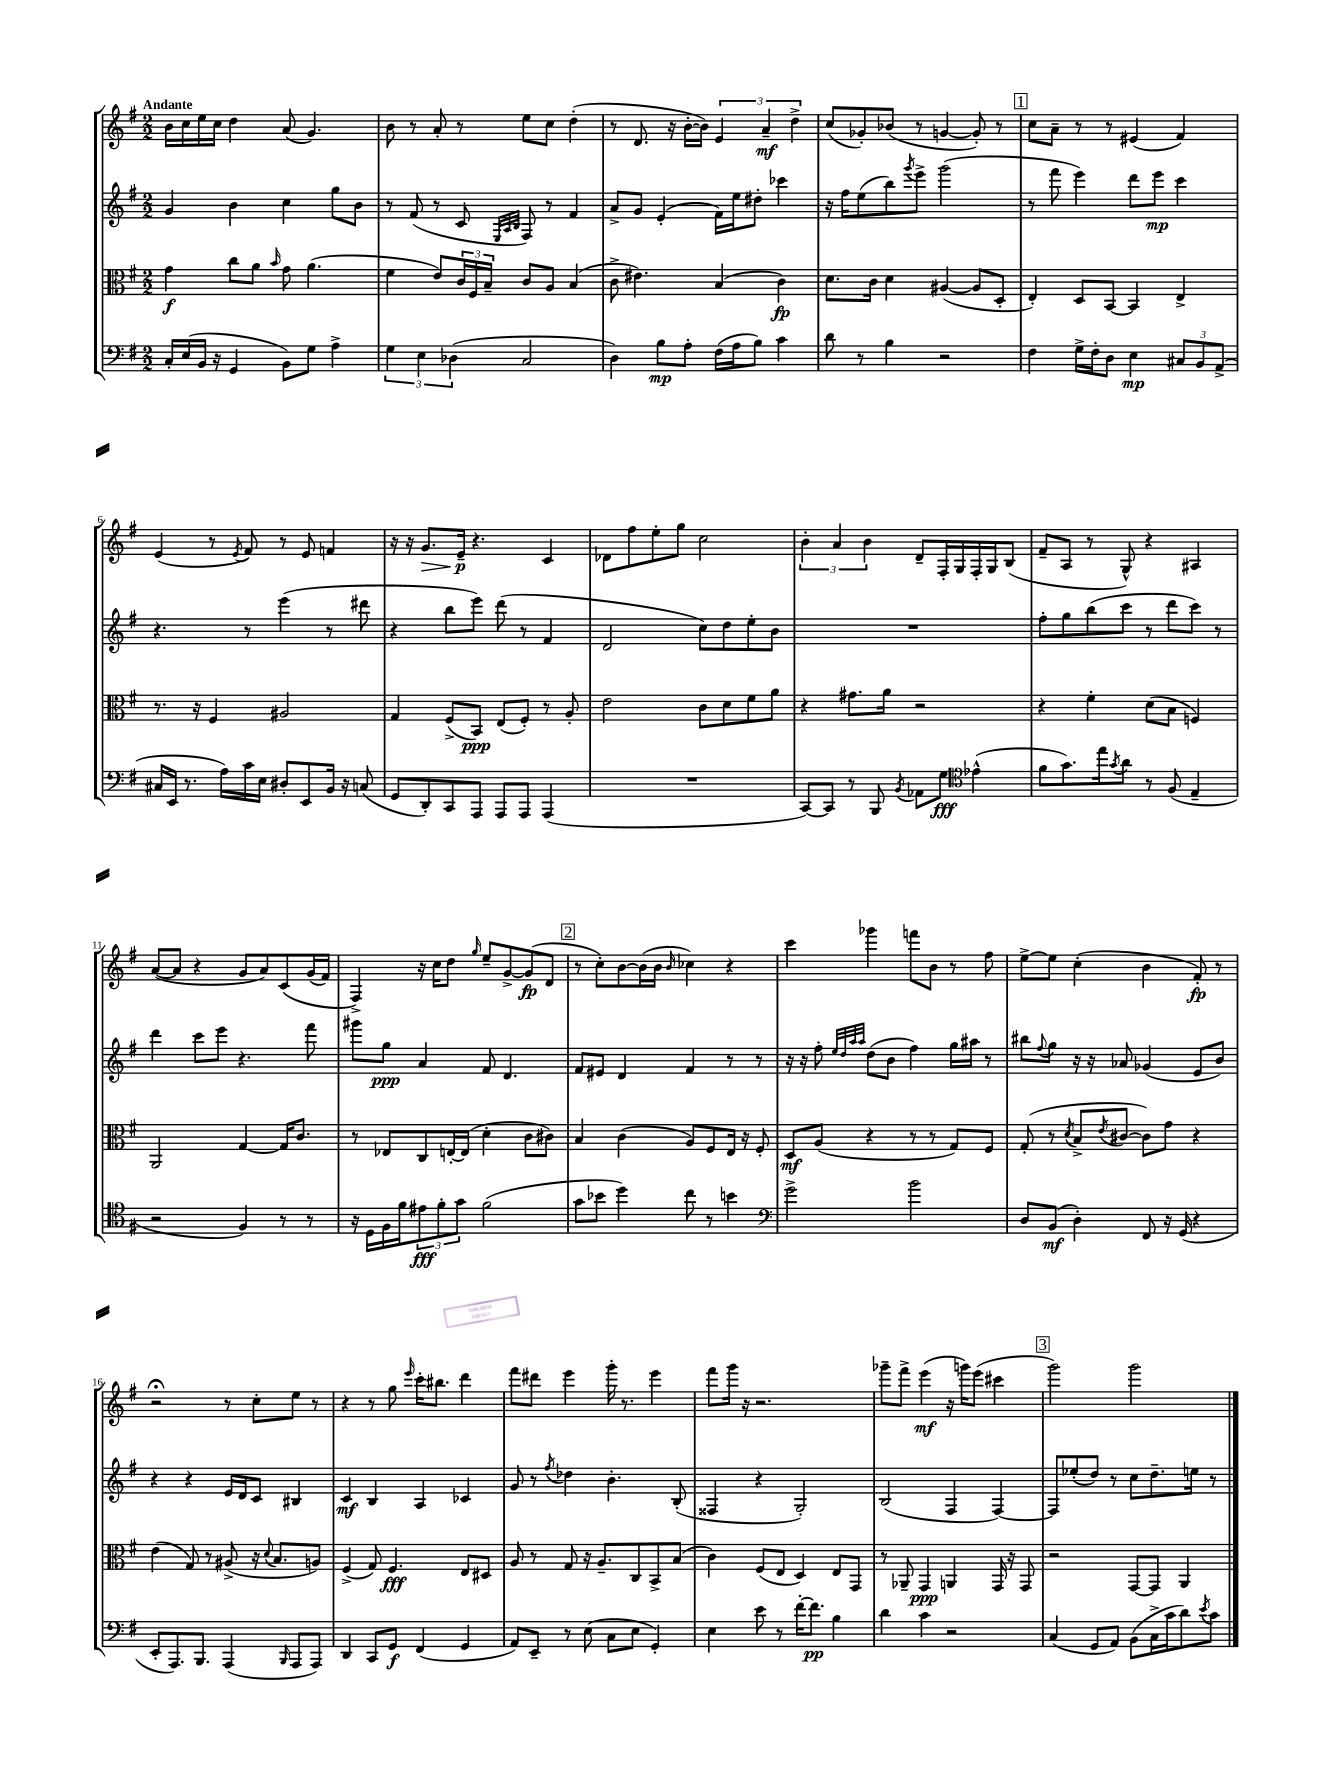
<<
\new StaffGroup <<
\new Staff = "s0" {
    \clef treble \key g \major \numericTimeSignature \time 2/2 \tempo "Andante"
    b'16 c''16 e''16 c''16 d''4 a'8( g'4.) |
    b'8 r8 a'8-. r8 e''8 c''8 d''4-.( |
    r8 d'8. r16 b'16~-. b'16) \tuplet 3/2 { e'4 a'4--\mf d''4-> } |
    c''8( ges'8-.) bes'8( r8 g'4~ g'8-.) r8 |
    \mark \markup { \box "1" } c''8 a'8-- r8 r8 eis'4( fis'4) |
    e'4( r8 \acciaccatura { e'8 } fis'8) r8 e'8 f'4 |
    r16 r16 g'8.\> e'16--\p\! r4. c'4 |
    des'8 fis''8 e''8-. g''8 c''2 |
    \tuplet 3/2 { b'4-. a'4 b'4 } d'8-- fis16-. g16 fis16-. g16 b8( |
    fis'8-- a8 r8 g8-^) r4 ais4 |
    a'8~( a'8 r4 g'8 a'8) c'8\( g'16( fis'16) |
    fis4->\) r16 c''16 d''8 \grace { g''16 } e''8-- g'8~-> g'8\fp( d'8 |
    \mark \markup { \box "2" } r8 c''8-.) b'8~ b'16( b'16 \grace { b'16 } ces''4) r4 |
    c'''4 ges'''4 f'''8 b'8 r8 fis''8 |
    e''8~-> e''8 c''4-.( b'4 fis'8-.\fp) r8 |
    r2\fermata r8 c''8-. e''8 r8 |
    r4 r8 g''8 \grace { e'''16 } c'''16-. bis''8. d'''4 |
    fis'''8 dis'''8 e'''4 g'''16-. r8. e'''4 |
    fis'''8 g'''16 r16 r2. |
    ges'''8-- fis'''8-> e'''4\mf( r16 g'''16) e'''8( cis'''4 |
    \mark \markup { \box "3" } g'''2) g'''2 \bar "|." |
}
\new Staff = "s1" {
    \clef treble \key g \major \numericTimeSignature \time 2/2
    g'4 b'4 c''4 g''8 b'8 |
    r8 fis'8( r8 c'8 \grace { e32 a32 b32 } fis8) r8 fis'4 |
    a'8-> g'8 e'4-.( fis'16) e''16 dis''8-. ces'''4 |
    r16 fis''16 e''8( b''8) \acciaccatura { g'''8 } e'''8-> g'''2( |
    \mark \markup { \box "1" } r8 fis'''8 e'''4) d'''8 e'''8\mp c'''4 |
    r4. r8 e'''4( r8 dis'''8 |
    r4 b''8 e'''8) d'''8( r8 fis'4 |
    d'2 c''8) d''8 e''8-. b'8 |
    R1 |
    fis''8-. g''8 b''8( c'''8 r8 d'''8 c'''8) r8 |
    d'''4 c'''8 e'''8 r4. fis'''8 |
    gis'''8 g''8\ppp a'4 fis'8 d'4. |
    \mark \markup { \box "2" } fis'8 eis'8 d'4 fis'4 r8 r8 |
    r16 r16 fis''8-. \grace { e''32 d''32 a''32 a''32 } d''8( b'8 fis''4) g''16 ais''16 r8 |
    bis''8 \appoggiatura { fis''8 } g''8 r16 r16 aes'8 ges'4( e'8 b'8) |
    r4 r4 e'16 d'16 c'8 bis4 |
    c'4\mf b4 a4 ces'4 |
    g'8 r8 \acciaccatura { fis''8 } des''4 b'4.-. b8-.( |
    fisis4 r4 g2-.) |
    b2( fis4 fis4~) |
    \mark \markup { \box "3" } fis8 ees''8-.( d''8) r8 c''8 d''8.-- e''16 r8 \bar "|." |
}
\new Staff = "s2" {
    \clef alto \key g \major \numericTimeSignature \time 2/2
    g'4\f c''8 a'8 \grace { b'16 } g'8 a'4.( |
    fis'4 e'8) \tuplet 3/2 { c'16 fis16 b16-- } c'8 a8 b4( |
    c'8-> eis'4.) b4( c'4\fp) |
    d'8. c'16 d'4 ais4~( ais8 d8-. |
    \mark \markup { \box "1" } e4-.) d8 b,8~ b,4 e4-> |
    r8. r16 fis4 ais2 |
    g4 fis8->( b,8\ppp) e8( fis8-.) r8 a8-. |
    e'2 c'8 d'8 fis'8 a'8 |
    r4 gis'8. a'16 r2 |
    r4 fis'4-. d'8( b8 f4) |
    a,2 g4~ g16 c'8. |
    r8 ees8 c8 e16~-. e16( d'4-. c'8 cis'8) |
    \mark \markup { \box "2" } b4 c'4( a8) fis8 e16 r16 fis8-. |
    d8\mf a8( r4 r8 r8 g8) fis8 |
    g8-.( r8 \acciaccatura { d'8 } b8-> \acciaccatura { e'8 } cis'8~ cis'8) g'8 r4 |
    e'4( g8) r8 ais8->( r16 \appoggiatura { d'8 } b8. a8) |
    fis4->( g8) fis4.\fff e8 dis8 |
    a8 r8 g8 r16 a8.-- c8 b,8-> b8( |
    c'4) fis8( e8 d4) e8 g,8 |
    r8 aes,8-- g,4\ppp a,4 g,16 r16 g,8 |
    \mark \markup { \box "3" } r2 g,8~ g,8 a,4 \bar "|." |
}
\new Staff = "s3" {
    \clef bass \key g \major \numericTimeSignature \time 2/2
    c16-. e16( b,16 r16 g,4 b,8) g8 a4-> |
    \tuplet 3/2 { g4 e4 des4( } c2 |
    d4) b8\mp a8-. fis16( a16 b8) c'4 |
    d'8 r8 b4 r2 |
    \mark \markup { \box "1" } fis4 g16-> fis16-. d8 e4\mp \tuplet 3/2 { cis8 b,8 a,8->( } |
    cis16 e,16 r8. a16) c'16 e16 dis8-. e,8 b,16 r16 c8( |
    g,8 d,8-.) c,8 a,,8 a,,8 a,,8 a,,4( |
    R1 |
    c,8~) c,8 r8 b,,8 \acciaccatura { b,8 } aes,8 g8\fff \clef tenor ees'4-^( |
    fis'8 g'8.) e''16 \acciaccatura { g'8 } a'8 r8 fis8( e4-- |
    r2 fis4) r8 r8 |
    r16 d16 fis16 fis'16 \tuplet 3/2 { eis'8\fff fis'8-. g'8 } fis'2( |
    \mark \markup { \box "2" } g'8 bes'8 d''4) c''8 r8 b'4 |
    \clef bass g'2-> b'2 |
    d8 b,8\mf( d4-.) fis,8 r16 g,16( r4 |
    e,8-. a,,8.) b,,8. a,,4( \grace { b,,16 } a,,8 a,,8) |
    d,4 c,8 g,8\f fis,4( g,4 |
    a,8) e,8-- r8 e8( c8 e8 g,4-.) |
    e4 e'8 r8 fis'16~-. fis'8.\pp b4 |
    d'4 c'4 r2 |
    \mark \markup { \box "3" } c4( g,8 a,8) b,8( c16-> c'16 d'8) \acciaccatura { e'8 } c'8 \bar "|." |
}
>>
>>
